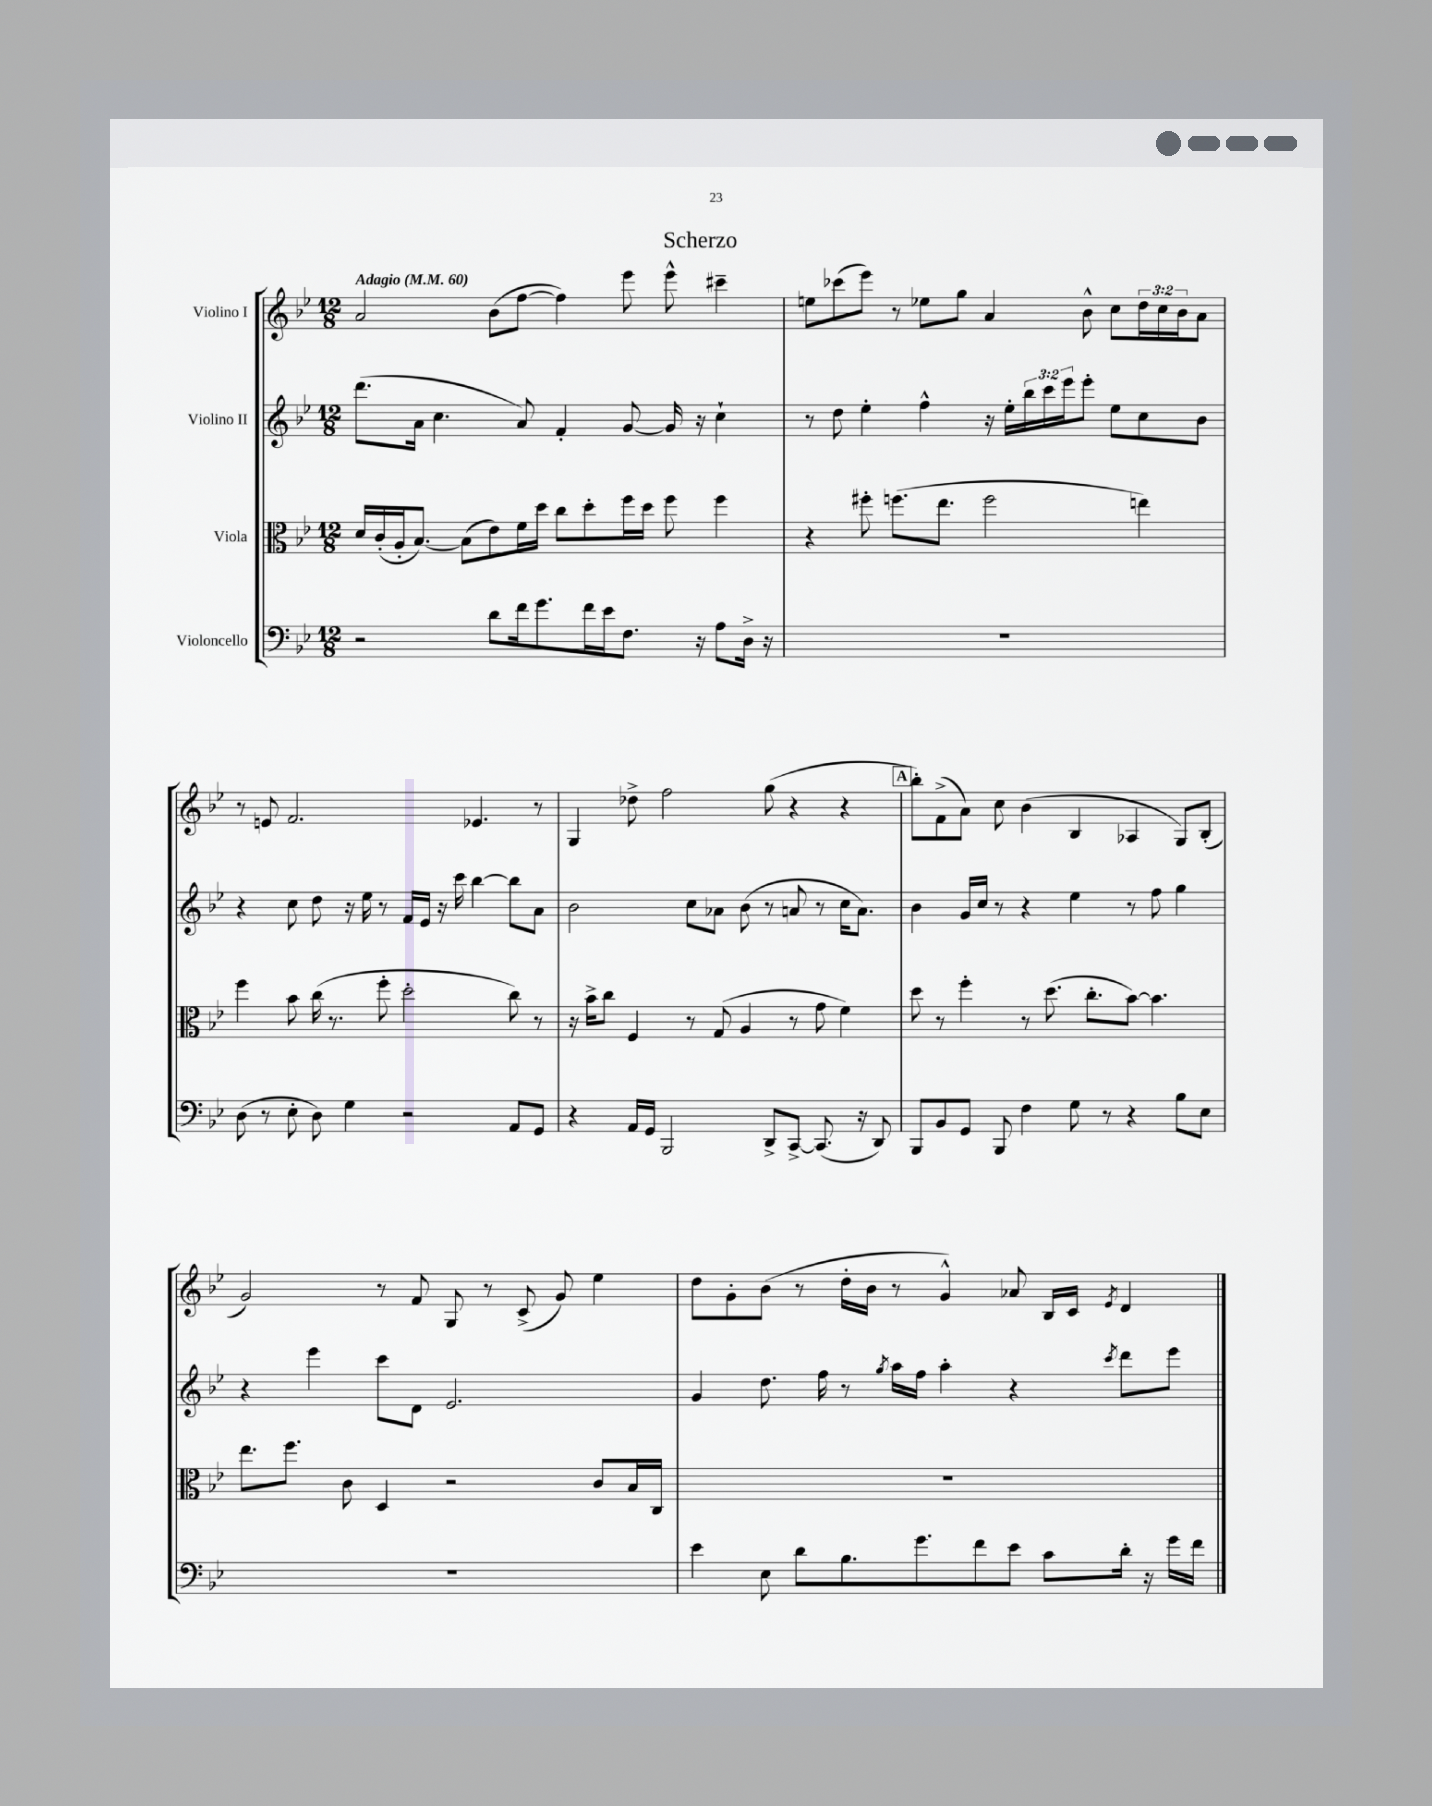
\header { title = "Scherzo" }
<<
\new StaffGroup <<
\new Staff = "s0" \with { instrumentName = "Violino I" } {
    \clef treble \key bes \major \numericTimeSignature \time 12/8 \override Staff.TupletNumber.text = #tuplet-number::calc-fraction-text \tempo "Adagio" 4 = 60
    a'2 bes'8( f''8~ f''4) ees'''8 ees'''8-^ cis'''4-- |
    e''8 ces'''8( ees'''8) r8 ees''8 g''8 a'4 bes'8-^ c''8 \tuplet 3/2 { d''16 c''16 bes'16 } a'8 |
    r8 e'8 f'2. ees'4. r8 |
    g4 des''8-> f''2 g''8( r4 r4 |
    \mark \markup { \box "A" } bes''8-.) f'8->( a'8) c''8 bes'4( bes4 aes4 g8) bes8-.( |
    g'2) r8 f'8 g8 r8 c'8->( g'8) ees''4 |
    d''8 g'8-. bes'8( r8 d''16-. bes'16 r8 g'4-^) aes'8 bes16 c'16 \acciaccatura { ees'8 } d'4 \bar "|." |
}
\new Staff = "s1" \with { instrumentName = "Violino II" } {
    \clef treble \key bes \major \numericTimeSignature \time 12/8 \override Staff.TupletNumber.text = #tuplet-number::calc-fraction-text
    d'''8.( a'16 c''4. a'8) f'4-. g'8~ g'16 r16 c''4-! |
    r8 d''8 ees''4-. f''4-^ r16 ees''16-. \tuplet 3/2 { bes''16 c'''16 ees'''16 } ees'''8-. ees''8 c''8 bes'8 |
    r4 c''8 d''8 r16 ees''16 r8 f'16 ees'16 r16 c'''16 bes''4~ bes''8 a'8 |
    bes'2 c''8 aes'8 bes'8( r8 a'8 r8 c''16 a'8.) |
    \mark \markup { \box "A" } bes'4 g'16 c''16 r8 r4 ees''4 r8 f''8 g''4 |
    r4 ees'''4 c'''8 d'8 ees'2. |
    g'4 d''8. f''16 r8 \acciaccatura { g''8 } a''16 f''16 a''4-. r4 \acciaccatura { c'''8 } d'''8 ees'''8 \bar "|." |
}
\new Staff = "s2" \with { instrumentName = "Viola" } {
    \clef alto \key bes \major \numericTimeSignature \time 12/8
    d'16 c'16-.( a16-. bes8.~) bes8( ees'8) f'16 d''16 c''8 d''8-. f''16 d''16 f''8 f''4 |
    r4 fis''8-. f''8.( ees''8. f''2 e''4) |
    f''4 bes'8 c''16( r8. f''8-. d''2-. c''8) r8 |
    r16 bes'16-> c''8 f4 r8 g8( a4 r8 g'8 f'4) |
    \mark \markup { \box "A" } d''8 r8 f''4-. r8 d''8.( c''8.-. bes'8~) bes'4. |
    ees''8. f''8. c'8 d4 r2 c'8 bes16 c16 |
    R1. \bar "|." |
}
\new Staff = "s3" \with { instrumentName = "Violoncello" } {
    \clef bass \key bes \major \numericTimeSignature \time 12/8
    r2 d'8 f'16 g'8. f'16 ees'16 f8. r16 a8 d16-> r16 |
    R1. |
    d8( r8 ees8-. d8) g4 r2 a,8 g,8 |
    r4 a,16 g,16 bes,,2 d,8-> c,8~-> c,8.( r16 d,8) |
    \mark \markup { \box "A" } bes,,8 bes,8 g,8 bes,,8 f4 g8 r8 r4 bes8 ees8 |
    R1. |
    ees'4 ees8 d'8 bes8. g'8. f'8 ees'8 c'8 d'16-. r16 g'16 f'16 \bar "|." |
}
>>
>>
\layout { \context { \Score \remove "Bar_number_engraver" } }
